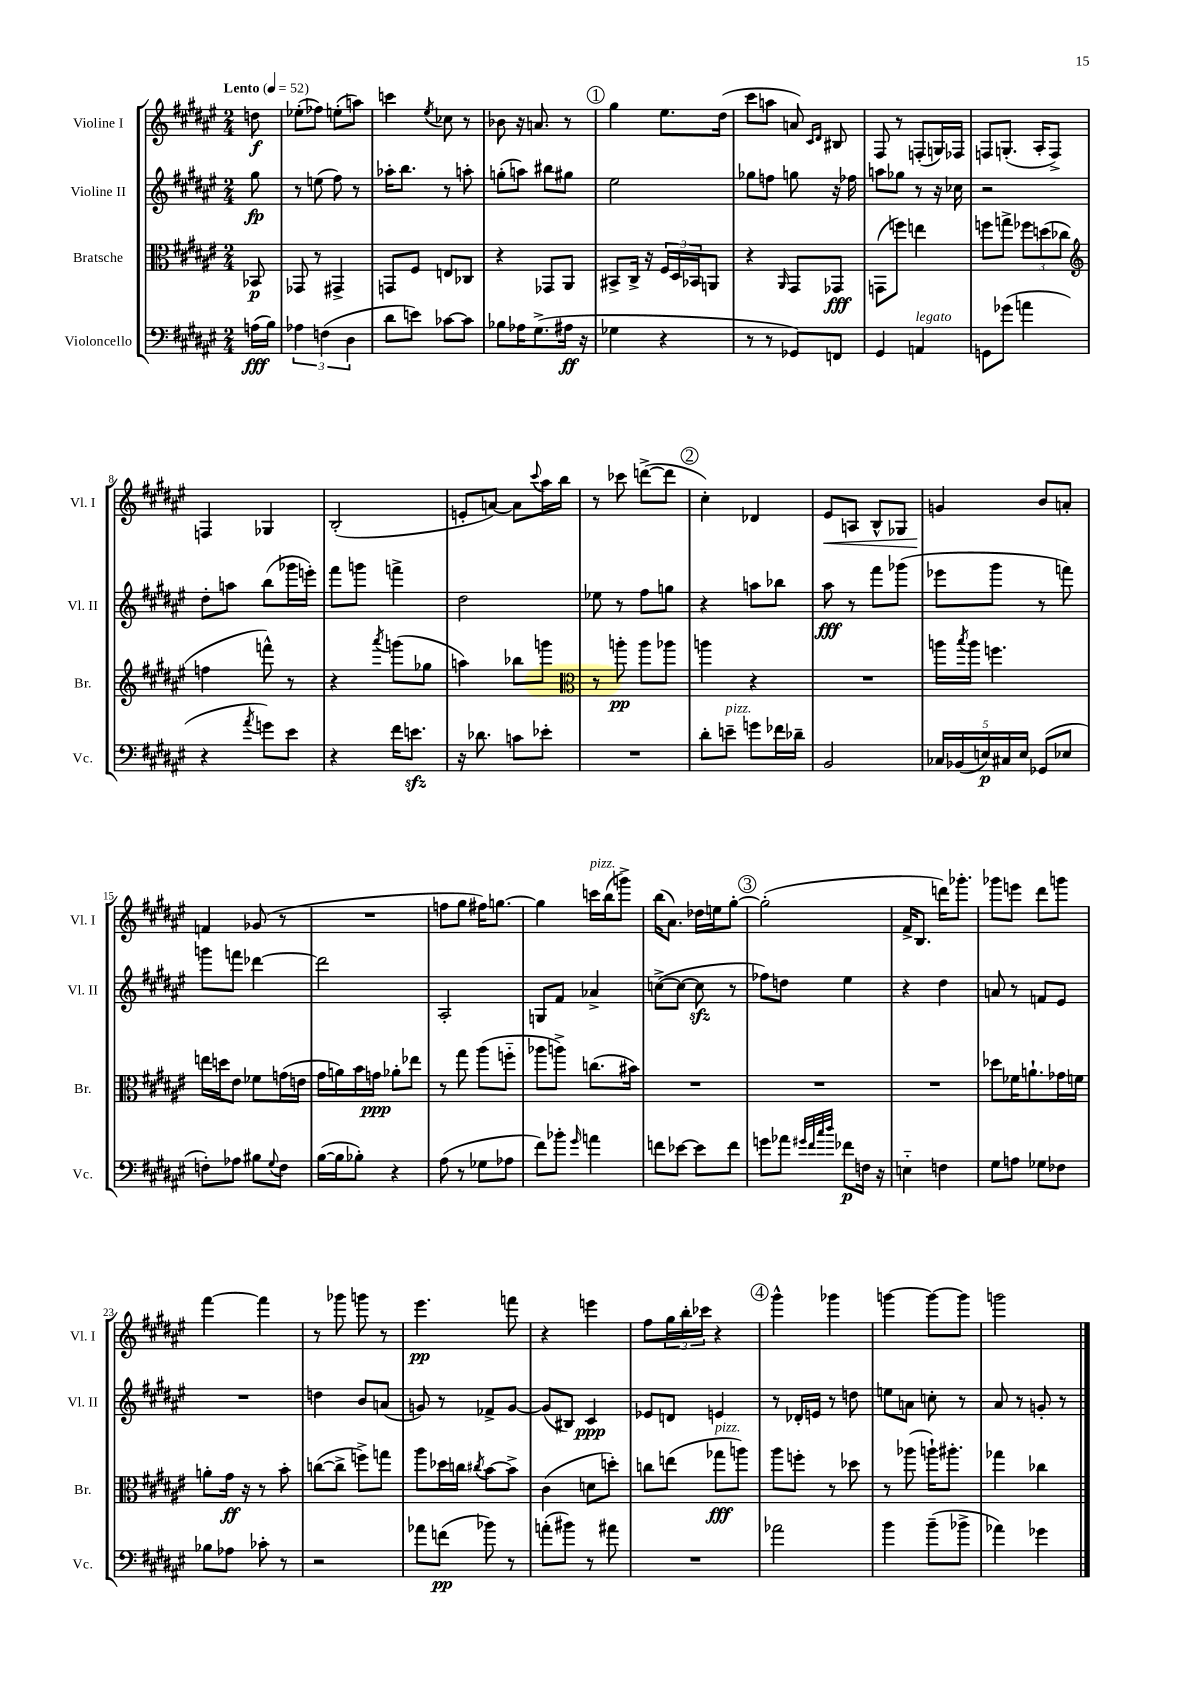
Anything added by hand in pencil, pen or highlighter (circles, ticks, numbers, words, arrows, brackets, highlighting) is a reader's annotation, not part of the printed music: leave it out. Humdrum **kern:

**kern	**kern	**kern	**kern
*staff4	*staff3	*staff2	*staff1
*clefF4	*clefC3	*clefG2	*clefG2
*k[f#c#g#d#a#e#]	*k[f#c#g#d#a#e#]	*k[f#c#g#d#a#e#]	*k[f#c#g#d#a#e#]
*M2/4	*M2/4	*M2/4	*M2/4
*MM52	*MM52	*MM52	*MM52
(16A	8BB-	8gg#	8dd
16B)	.	.	.
=	=	=	=
6A-	8GG-	8r	(8ee-'
.	8r	(8ee	8ff-)
(6F	.	.	.
.	4GG#^	8ff#)	(8ee'
6D#	.	.	.
.	.	8r	8aa)
=	=	=	=
8d#	8GG	16aa-'	4ccc
.	.	8.bb	.
8e)	8F#	.	.
.	.	.	8qee#
[8c-	8E	8r	8cc-
8c-]	8C-	8aa'	8r
=	=	=	=
8B-	4r	(8gg'	8b-
16A-	.	8aa)	16r
(8.G#^	.	.	8.a
.	8GG-	8bb#	.
16A#	8AA#	8gg#	8r
16r	.	.	.
=	=	=	=
4G-	8BB#^	2ee#	4gg#
.	16C#^	.	.
.	16r	.	.
4r	24F#	.	8.ee#
.	24D#	.	.
.	24BB-	.	.
.	8AA	.	.
.	.	.	(16dd#
=	=	=	=
8r	4r	8gg-	8ccc#
8r	.	8ff	8aa
.	16qqAA#	.	.
8GG-)	8GG#	8gg	8a)
.	.	.	16qqc#
.	.	.	16qqd#
8FF	8GG-	16r	8B#
.	.	16ff-	.
=	=	=	=
4GG#	(8GG	8aa	8F#
.	8ff)	8gg-	8r
4AA	4ee	8r	(8F'
.	.	16r	16G)
.	.	16cc-	16F-
=	=	=	=
8GG	8ff	2r	8F
(8g-	8gg^	.	(8.G'
4a	12ff-	.	.
.	.	.	16A#'
.	(12dd	.	.
.	.	.	8F^)
.	12cc-	.	.
=	=	=	=
*	*clefG2	*	*
4r	4ff	8dd#'	4F
.	.	8aa	.
8qa#	.	.	.
8g)	8fff^^)	(8bb	4G-
8e#	8r	16ggg-	.
.	.	16eee')	.
=	=	=	=
4r	4r	8fff#	(2B'
.	.	8ggg	.
.	8qaaa#	.	.
16f#	(8ggg	4fff^	.
8.e	.	.	.
.	8gg-	.	.
=	=	=	=
16r	4aa)	2dd#	8e'
8.d-	.	.	.
.	.	.	[8a)
8c	8bb-	.	8a]
.	.	.	8qqccc#
8e-'	8ggg	.	16aa#
.	.	.	16bb
=	=	=	=
*	*clefC3	*	*
2r	8r	8ee-	8r
.	8aa'	8r	8ccc-
.	8aa	8ff#	([8ddd^
.	8aa-	8gg	8ddd]
=	=	=	=
8d#'	4aa	4r	4cc#')
8e~	.	.	.
8g	4r	8aa	4d-
16f-	.	8bb-	.
16d-~	.	.	.
=	=	=	=
2BB	2r	8aa#	8e#
.	.	8r	8A
.	.	8fff#	8B^^
.	.	(8ggg-	8G-
=	=	=	=
20C-	16aa	8eee-	4g
(20BB-	.	.	.
.	8qbb	.	.
.	16aa	.	.
20E)	.	.	.
.	4.ff	8ggg#	.
20C#	.	.	.
20E	.	.	.
(8GG-	.	8r	8b
8E-	.	8fff)	8a'
=	=	=	=
8F')	16ee	8ggg	4f
.	16dd	.	.
8A-	8e#	8fff	.
8B#	8f-	[4ddd-	(8g-
8qqG#	.	.	.
8F	(16g	.	8r
.	16e	.	.
=	=	=	=
([16B	16g#	2ddd-]	2r
16B]	16a)	.	.
8B-')	16b	.	.
.	16g	.	.
4r	8a-'	.	.
.	8ee-	.	.
=	=	=	=
(8A#	8r	2A#'	8ff
8r	8gg#	.	8gg#
8G-	(8aa#	.	16ff#)
.	.	.	[8.gg
8A-	8ff'~	.	.
=	=	=	=
8f#)	8aa-	8G	4gg]
8b-'	8aa^)	8f#	.
16qqg#	.	.	.
4a	(8.cc	4a-^	16ccc
.	.	.	(16bb
.	.	.	8ggg^)
.	16b#)	.	.
=	=	=	=
8f	2r	([8cc^	(16bb
.	.	.	8.a#)
[8e-	.	8cc_	.
8e-]	.	8cc]	16dd-
.	.	.	16ee
8f	.	8r	[8gg#'
=	=	=	=
8g	2r	8ff-)	(2gg#']
8a-	.	8dd	.
32qqg#	.	.	.
32qqf#	.	.	.
32qqcc#	.	.	.
32qqdd#	.	.	.
8f-	.	4ee#	.
16F	.	.	.
16r	.	.	.
=	=	=	=
4E'~	2r	4r	16f#^
.	.	.	8.B
4F	.	4dd#	16ddd)
.	.	.	8.ggg-'
=	=	=	=
8G#	8dd-	8a	8ggg-
8A	16f-	8r	8eee
.	8.a`	.	.
8G-	.	8f	8ddd#
8F-	16g-	8e#	8ggg
.	16f	.	.
=	=	=	=
8B-	8a'	2r	[4fff#
8A-	16g#	.	.
.	16r	.	.
8c-'	8r	.	4fff#]
8r	8b'	.	.
=	=	=	=
2r	([8cc	4dd	8r
.	8cc^]	.	8ggg-
.	8ff^)	8b	8ggg
.	8gg	(8a	8r
=	=	=	=
8a-	8aa#	8g)	4.eee#
(8f	16dd-	8r	.
.	16cc	.	.
.	8qcc#	.	.
8b-)	[8b	8f-^	.
8r	8b^]	[8g	8fff
=	=	=	=
(8a'	(4c#	(8g]	4r
8b#)	.	8B#)	.
8r	8d	4c#	4eee
8a#	8dd')	.	.
=	=	=	=
2r	8cc	8e-	8ff#
.	(8ee	8d	24gg#
.	.	.	24bb'
.	.	.	24ccc-
.	8gg-	4e	4r
.	8aa)	.	.
=	=	=	=
2a-	8aa#	8r	4ggg#^^
.	8ff'	16d-'	.
.	.	16e	.
.	8r	8r	4ggg-
.	8dd-	8dd	.
=	=	=	=
4b	8r	8ee	[4ggg
.	(8aa-	8a	.
(8b~	16aa`)	8cc'	8ggg_
.	8.aa#'	.	.
8b-^	.	8r	8ggg]
=	=	=	=
4a-)	4gg-	8a#	2ggg
.	.	8r	.
4g-	4cc-	8g'	.
.	.	8r	.
==	==	==	==
*-	*-	*-	*-
